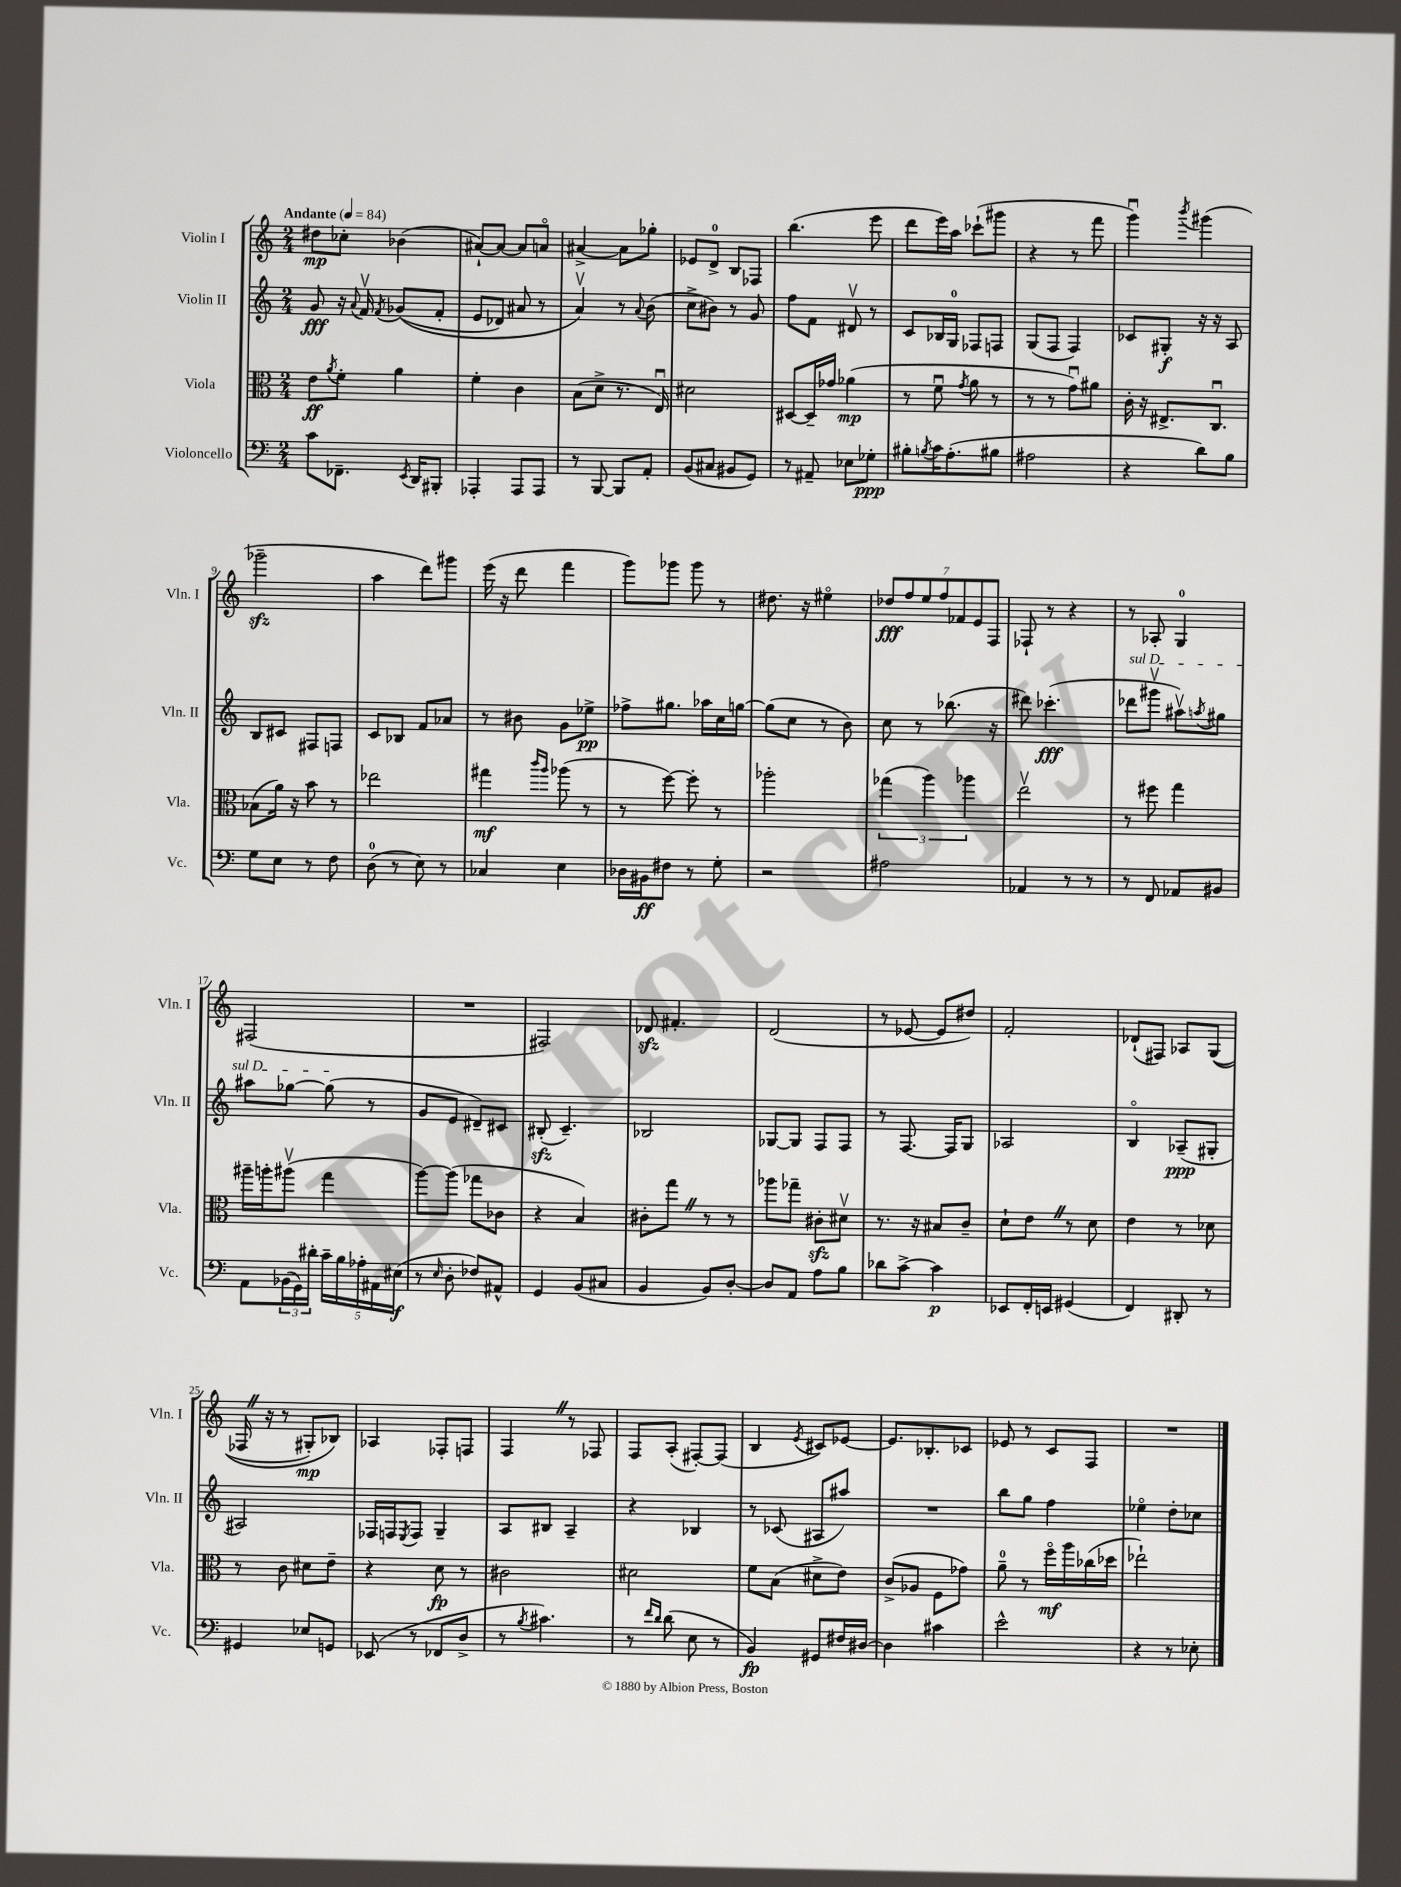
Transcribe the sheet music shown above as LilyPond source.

<<
\new StaffGroup <<
\new Staff = "s0" \with { instrumentName = "Violin I" shortInstrumentName = "Vln. I" } {
    \clef treble \key c \major \numericTimeSignature \time 2/4 \tempo "Andante" 4 = 84
    dis''8\mp ces''8-. bes'4( |
    ais'8~-!) ais'8~ ais'8 a'8\flageolet |
    ais'4~-> ais'8 ges''8-. |
    ees'8 d'8-0-> b8 fes8 |
    b''4.( e'''8 |
    d'''8 e'''16) a''16 ces'''8-!( gis'''8 |
    r4 r8 f'''8 |
    g'''4\downbow) \acciaccatura { b'''8 } gis'''4( |
    ges'''2--\sfz |
    a''4 d'''8) gis'''8 |
    e'''16( r16 d'''8 f'''4 |
    g'''8) ges'''8 ges'''8 r8 |
    dis''8. r16 eis''4\flageolet |
    \tuplet 7/4 { des''8\fff f''8 e''8 f''8 fes'8 e'8 f8 } |
    fes8-! r8 r4 |
    r8 aes8-. g4-0 |
    fis2( |
    R2 |
    fis2) |
    des'8\sfz fis'4.-. |
    d'2( |
    r8 ees'8~ ees'8 dis''8) |
    f'2-. |
    des'8-!( fis8) aes8 g8(\( |
    fes16 \once \override BreathingSign.text = \markup { \musicglyph "scripts.caesura.straight" } \breathe r16 r8 gis8-.\mp) bes8\) |
    aes4 fes8-. f8 |
    f4 \once \override BreathingSign.text = \markup { \musicglyph "scripts.caesura.straight" } \breathe r8 fes8 |
    f8 a8-.( fis8~-.) fis8( |
    b4 \acciaccatura { e'8 } cis'8) ees'8~ |
    ees'8. bes8.-. ces'8 |
    ees'8 r8 c'8 f8 |
    R2 \bar "|." |
}
\new Staff = "s1" \with { instrumentName = "Violin II" shortInstrumentName = "Vln. II" } {
    \clef treble \key c \major \numericTimeSignature \time 2/4
    g'8\fff r16 \appoggiatura { a'8 } f'16\upbow \acciaccatura { f'8 } ges'8(\( f'8-. |
    e'8 des'8) ais'8 r8 |
    a'4\upbow\) r8 \appoggiatura { a'8 } b'8( |
    c''8-> bis'8) r8 g'8 |
    f''8 f'8 dis'8\upbow r8 |
    c'8 bes16 g16-0 fes8 f8 |
    g8( f8 f4) |
    ces'8 gis8-.\f r16 r16 a8 |
    b8 cis'8 fis8 f8 |
    c'8 bes8 f'8 aes'8 |
    r8 bis'8 g'8 ees''8->\pp |
    fes''8-> gis''8. aes''16 c''16 g''16~ |
    g''8( c''8 r8 b'8) |
    c''8 r8 bes''8.( r16 |
    dis'''8) ces'''4.-.\fff( |
    \once \override TextSpanner.bound-details.left.text = \markup { \italic "sul D" } des'''8\startTextSpan gis'''8\upbow ais''8\upbow) \acciaccatura { a''8 } gis''8 |
    ais''8 ges''8~ ges''8\stopTextSpan( r8 |
    g'8 e'8 dis'8--) cis'8 |
    bis8-.\sfz( c'4.--) |
    bes2 |
    ges8~ ges8 f8 f8 |
    r8 f8.~ f16 g8 |
    aes2 |
    b4\flageolet aes8--\ppp( gis8-. |
    ais2) |
    fes16 f16 \acciaccatura { e8 } f8 g4-- |
    a8 bis8 a4-- |
    r4 bes4 |
    r8 ces'8( ais8 ais''8) |
    R2 |
    b''8 g''8 f''4 |
    ees''4\flageolet d''8-. ces''8 \bar "|." |
}
\new Staff = "s2" \with { instrumentName = "Viola" shortInstrumentName = "Vla." } {
    \clef alto \key c \major \numericTimeSignature \time 2/4
    e'8\ff \acciaccatura { a'8 } f'8-. a'4 |
    f'4-. c'4 |
    b8( d'8-> r8. e16\downbow) |
    dis'2 |
    dis8~ dis16-- ges'16 aes'4\mp( |
    r8 f'8\downbow \acciaccatura { g'8 } a'8 r8 |
    r8 r8 g'8\downbow) ais'8 |
    c'16-. r16 eis8.-> c8.\downbow |
    bes8( a'16) r16 b'8 r8 |
    ees''2 |
    gis''4\mf \grace { c'''16 a''16 } aes''8( r8 |
    r8 f''8~) f''8-. r8 |
    aes''2-. |
    \tuplet 3/2 { ges''4( a''4) aes''4 } |
    e''2\upbow |
    r8 fis''8 g''4 |
    ais''16-- a''16-. ais''8\upbow( g''4 |
    a''8~) a''8( ges''8 ces'8 |
    r4 b4) |
    cis'8-. g''8 \once \override BreathingSign.text = \markup { \musicglyph "scripts.caesura.straight" } \breathe r8 r8 |
    aes''8 ges''8-- cis'8-.\sfz dis'8\upbow |
    r8. r16 bis8 c'8-- |
    d'8-! e'8 \once \override BreathingSign.text = \markup { \musicglyph "scripts.caesura.straight" } \breathe r8 d'8 |
    e'4 r8 des'8 |
    r8 c'8 dis'8 e'8-- |
    r4 d'8\fp r8 |
    cis'2 |
    dis'2 |
    f'8 b8( dis'8-> e'8) |
    c'8->( aes8 f8 ges'8) |
    a'8-0-- r8 f''16\flageolet\mf a''16 ces''16( des''16 |
    ees''2-!) \bar "|." |
}
\new Staff = "s3" \with { instrumentName = "Violoncello" shortInstrumentName = "Vc." } {
    \clef bass \key c \major \numericTimeSignature \time 2/4
    c'8 fes,8.-- \acciaccatura { e,8 } d,16 bis,,8-. |
    aes,,4-. aes,,8 aes,,8 |
    r8 b,,8~ b,,8 a,8-. |
    b,8( cis8 bis,8 g,8) |
    r8 ais,8-- ees8 ges8-.\ppp |
    bis8-. \acciaccatura { b8 } c'16 a8.-.( bis8 |
    ais2 |
    r4 d'8) b8 |
    g8 e8 r8 f8 |
    d8-0( r8 e8) r8 |
    ces4 e4 |
    des16 bis,16\ff fis8 r8 g8-. |
    r2 |
    ais2 |
    aes,4 r8 r8 |
    r8 f,8 aes,8 bis,8 |
    a,8 \tuplet 3/2 { bes,16( g,16) dis'16-. } \tuplet 5/4 { c'16-- b16 aes16-. ais,16 eis16\f( } |
    r8 \grace { e16 } d8-. fes8) ais,8-^ |
    g,4 b,8( cis8 |
    b,4 b,8) d8~-. |
    d8 a,8 a8 b8 |
    des'8 c'8~-> c'4\p |
    ees,8 f,16-. e,16 gis,4( |
    f,4) dis,8-. r8 |
    gis,4 ees8 g,8 |
    ees,8( r8 fes,8 d8-> |
    r8 \acciaccatura { b8 } cis'4.) |
    r8 \grace { f'16 d'16 } d'8( e8 r8 |
    b,4\fp) gis,8 fis16 dis16~ |
    dis4 cis'4 |
    e'2-^ |
    r4 r8 ees8-. \bar "|." |
}
>>
>>
